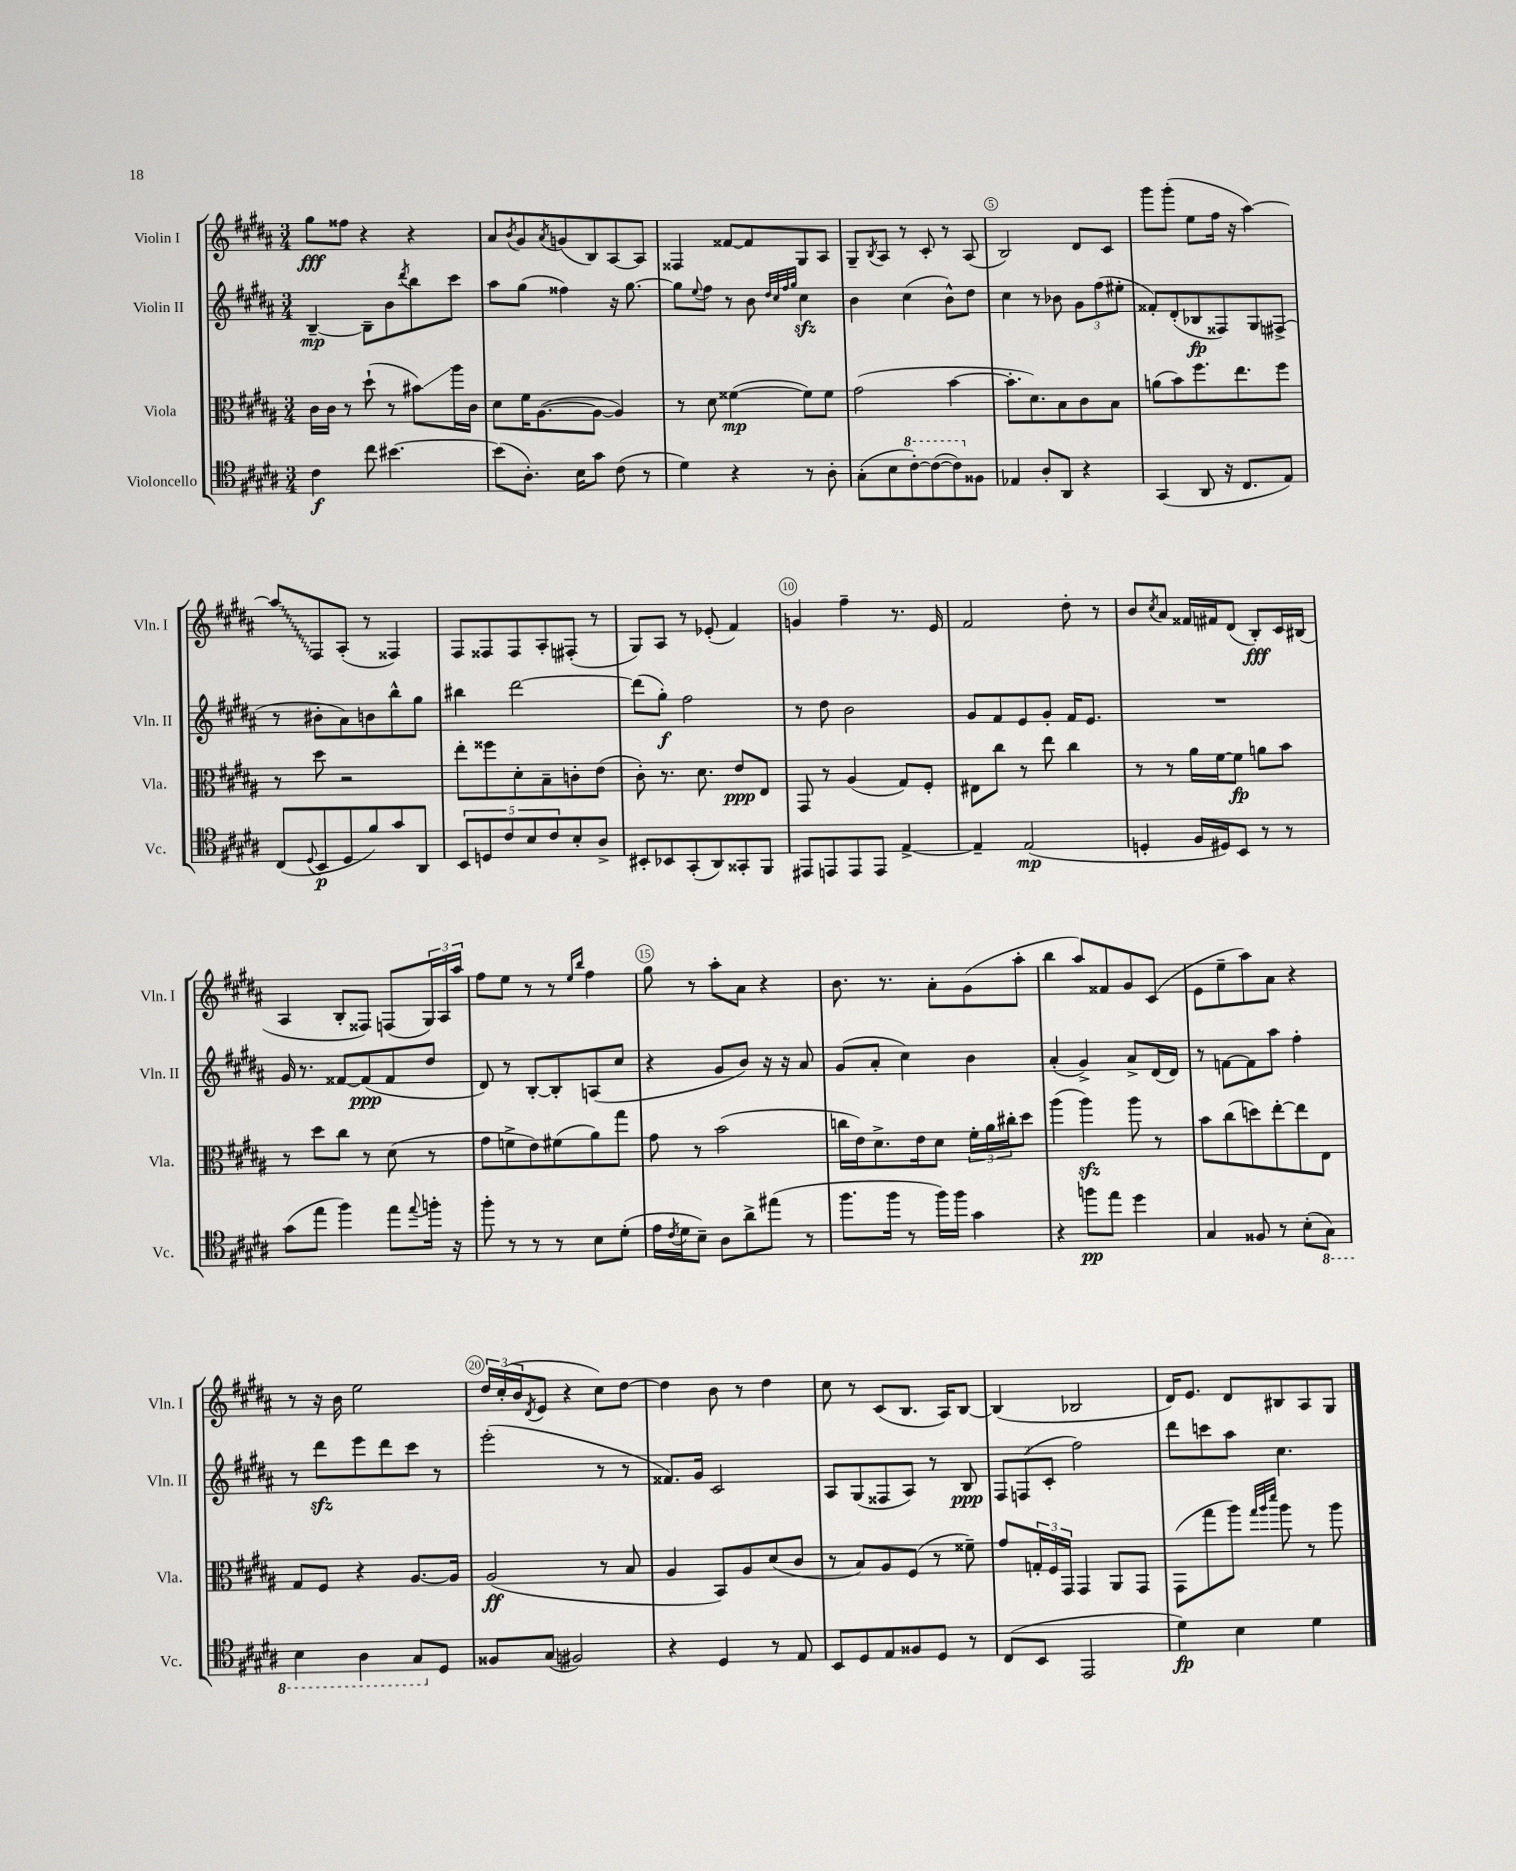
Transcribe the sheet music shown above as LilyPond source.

<<
\new StaffGroup <<
\new Staff = "s0" \with { instrumentName = "Violin I" shortInstrumentName = "Vln. I" } {
    \clef treble \key b \major \numericTimeSignature \time 3/4
    gis''8\fff fisis''8 r4 r4 |
    ais'8 \acciaccatura { b'8 } gis'8 \acciaccatura { ais'8 } g'8( b8) ais8~ ais8 |
    fisis4 fisis'8~ fisis'8 gis8 ais8 |
    gis8-- \acciaccatura { b8 } ais8 r8 cis'8-. r8 ais8( |
    b2) dis'8 cis'8 |
    gis'''8 gis'''8-.( e''8 fis''16 r16 ais''4~) |
    \once \override Glissando.style = #'zigzag ais''8\glissando fis8 ais8-.( r8 fisis4) |
    fis8 fisis8 fisis8 ais8-. fis8-.( r8 |
    gis8) ais8 r8 ees'8-.( fis'4) |
    g'4 fis''4-- r8. e'16 |
    fis'2 dis''8-. r8 |
    b'8 \acciaccatura { cis''8 } ais'8 fisis'16 fis'16 dis'8( b8-.\fff) cis'16 bis16( |
    ais4 b8-. fisis8) f8( \tuplet 3/2 { gis16) ais16 ais''16 } |
    fis''8 e''8 r8 r8 \grace { e''16 b''16 } fis''4 |
    gis''8 r8 ais''8-. ais'8 r4 |
    b'8. r8. ais'8-. gis'8( ais''8-. |
    b''4 ais''8) fisis'8 gis'8 cis'8( |
    e'8 e''8-- ais''8) ais'8 r4 |
    r8 r16 b'16 e''2 |
    \tuplet 3/2 { dis''16 cis''16-.( b'16 } \acciaccatura { dis'8 } e'8 r4 cis''8) dis''8~ |
    dis''4 b'8 r8 dis''4 |
    cis''8 r8 cis'8( b8. ais16) b8~ |
    b4( bes2 |
    dis'16) e'8. dis'8 bis8 ais8 gis8 \bar "|." |
}
\new Staff = "s1" \with { instrumentName = "Violin II" shortInstrumentName = "Vln. II" } {
    \clef treble \key b \major \numericTimeSignature \time 3/4
    b4~--\mp b8-- b'8 \acciaccatura { dis'''8 } b''8 cis'''8 |
    ais''8 gis''8( fisis''4) r16 gis''8.~ |
    gis''8 \appoggiatura { e''8 } fis''8 r8 b'8 \grace { dis''32 cis''32 fis''32 gis''32 } cis''4\sfz |
    b'4 cis''4( b'8-^) dis''8 |
    cis''4 r8 bes'8 \tuplet 3/2 { gis'8 fis''8( eis''8-. } |
    fisis'8-.) dis'8-.( bes8\fp fisis8) gis8 fis8->( |
    r8 bis'8-. ais'8) b'8 b''8-^ gis''8 |
    bis''4 dis'''2~ |
    dis'''8( gis''8-.\f) fis''2 |
    r8 dis''8 b'2 |
    gis'8 fis'8 e'8 gis'8-. fis'16 e'8. |
    R2. |
    gis'16 r8. fisis'8~ fisis'8\ppp( fisis'8 dis''8 |
    dis'8) r8 b8~-. b8-. a8( cis''8 |
    r4 gis'8 b'8) r16 r16 ais'8 |
    gis'8( ais'8-. cis''4) b'4 |
    ais'4-.( gis'4->) ais'8-> dis'16( dis'16) |
    r8 f'8~ f'8 ais''8 fis''4-. |
    r8 dis'''8\sfz e'''8 dis'''8 cis'''8 r8 |
    e'''2-.( r8 r8 |
    fisis'8.) gis'16 cis'2 |
    ais8 gis8( fisis8 ais8) r8 b8\ppp |
    \tuplet 3/2 { fis8 f8( cis'8-. } fis''2) |
    dis'''8 c'''8 ais''8 cis''4. \bar "|." |
}
\new Staff = "s2" \with { instrumentName = "Viola" shortInstrumentName = "Vla." } {
    \clef alto \key b \major \numericTimeSignature \time 3/4
    cis'16 cis'16 r8 dis''8-!( r8 bis'8\glissando) ais''16 cis'16 |
    dis'8 fis'16 ais8.~( ais8~ ais4) |
    r8 dis'8 fisis'4~\mp( fisis'8) fisis'8 |
    gis'2( b'4~ |
    b'8.-. dis'8.) b8 cis'8 b8 |
    a'8( b'8) fis''8. e''8. fis''8 |
    r8 dis''8 r2 |
    e''8-. fisis''8 dis'8-. b8-- c'8-. e'8( |
    cis'8-.) r8. dis'8. e'8\ppp e8 |
    gis,8 r8 ais4( gis8) fis8-. |
    eis8 cis''8 r8 e''8 cis''4 |
    r8 r8 ais'16 fis'16~ fis'8\fp a'8 b'8 |
    r8 dis''8 cis''8 r8 dis'8( r8 |
    gis'8 f'8-> e'8) fis'8( ais'8) gis''8 |
    gis'8 r8 b'2( |
    c''16 e'16) dis'8.-> e'16 dis'8 \tuplet 3/2 { fis'16-. ais'16 cis''16-. } dis''8 |
    ais''4( ais''4\sfz) ais''8 r8 |
    b'8 cis''8( d''8) e''8~-. e''8 e8 |
    gis8 fis8 r4 ais8.~ ais16 |
    ais2\ff( r8 b8 |
    ais4 b,8) ais8 dis'8( cis'8 |
    r8 b8) ais8 fis8( r8 fisis'8--) |
    gis'8 \tuplet 3/2 { g16-. fis16 gis,16 } gis,4 ais,8 gis,8 |
    gis,8( gis''8 ais''8) \grace { gis''32 ais''32 dis'''32 } ais''8 r8 ais''8 \bar "|." |
}
\new Staff = "s3" \with { instrumentName = "Violoncello" shortInstrumentName = "Vc." } {
    \clef tenor \key b \major \numericTimeSignature \time 3/4
    cis'4\f cis''8 bis'4.~ |
    bis'8( ais8.-.) b16 gis'8 cis'8( r8 |
    dis'4) r4 r8 ais8-. |
    gis8-.( b8 \ottava #1 cis''8~-.) cis''8~( cis''8) \ottava #0 fisis8 |
    ees4 ais8-. ais,8 r4 |
    gis,4( ais,8 r16 cis8. e8) |
    cis8( \appoggiatura { dis8 } b,8\p dis8 fis'8) gis'8 ais,8 |
    \tuplet 5/4 { b,8 d8 cis'8 b8 cis'8 } b8-. ais8-> |
    bis,8-. bes,8 gis,8-.( ais,8) gisis,8-. fis,8 |
    eis,8 e,8 e,8 e,8 e4~-> |
    e4-- e2\mp( |
    d4-. fis16 dis16) b,8 r8 r8 |
    gis'8( e''8 fis''4) e''8 \appoggiatura { e''8 } f''16-. r16 |
    fis''8-. r8 r8 r8 b8 dis'8-.( |
    e'16 \acciaccatura { cis'8 } dis'16 b8--) ais8 ais'8-> eis''8( r8 |
    fis''8. fis''16 r8 fis''16) fis''16 gis'4 |
    r4 f''8\pp e''8 dis''4 |
    gis4 fisis8 r8 b8-.( \ottava #-1 gis,8) |
    b,4 ais,4 gis,8 \ottava #0 dis8 |
    fisis8 gis8( fis2) |
    r4 dis4 r8 e8 |
    b,8 dis8 e8 fisis8 dis8 r8 |
    cis8( b,8 e,2 |
    dis'4\fp) b4 dis'4 \bar "|." |
}
>>
>>
\layout { \context { \Score \override BarNumber.break-visibility = ##(#f #t #t) barNumberVisibility = #(every-nth-bar-number-visible 5) \override BarNumber.stencil = #(make-stencil-circler 0.1 0.3 ly:text-interface::print) } }
